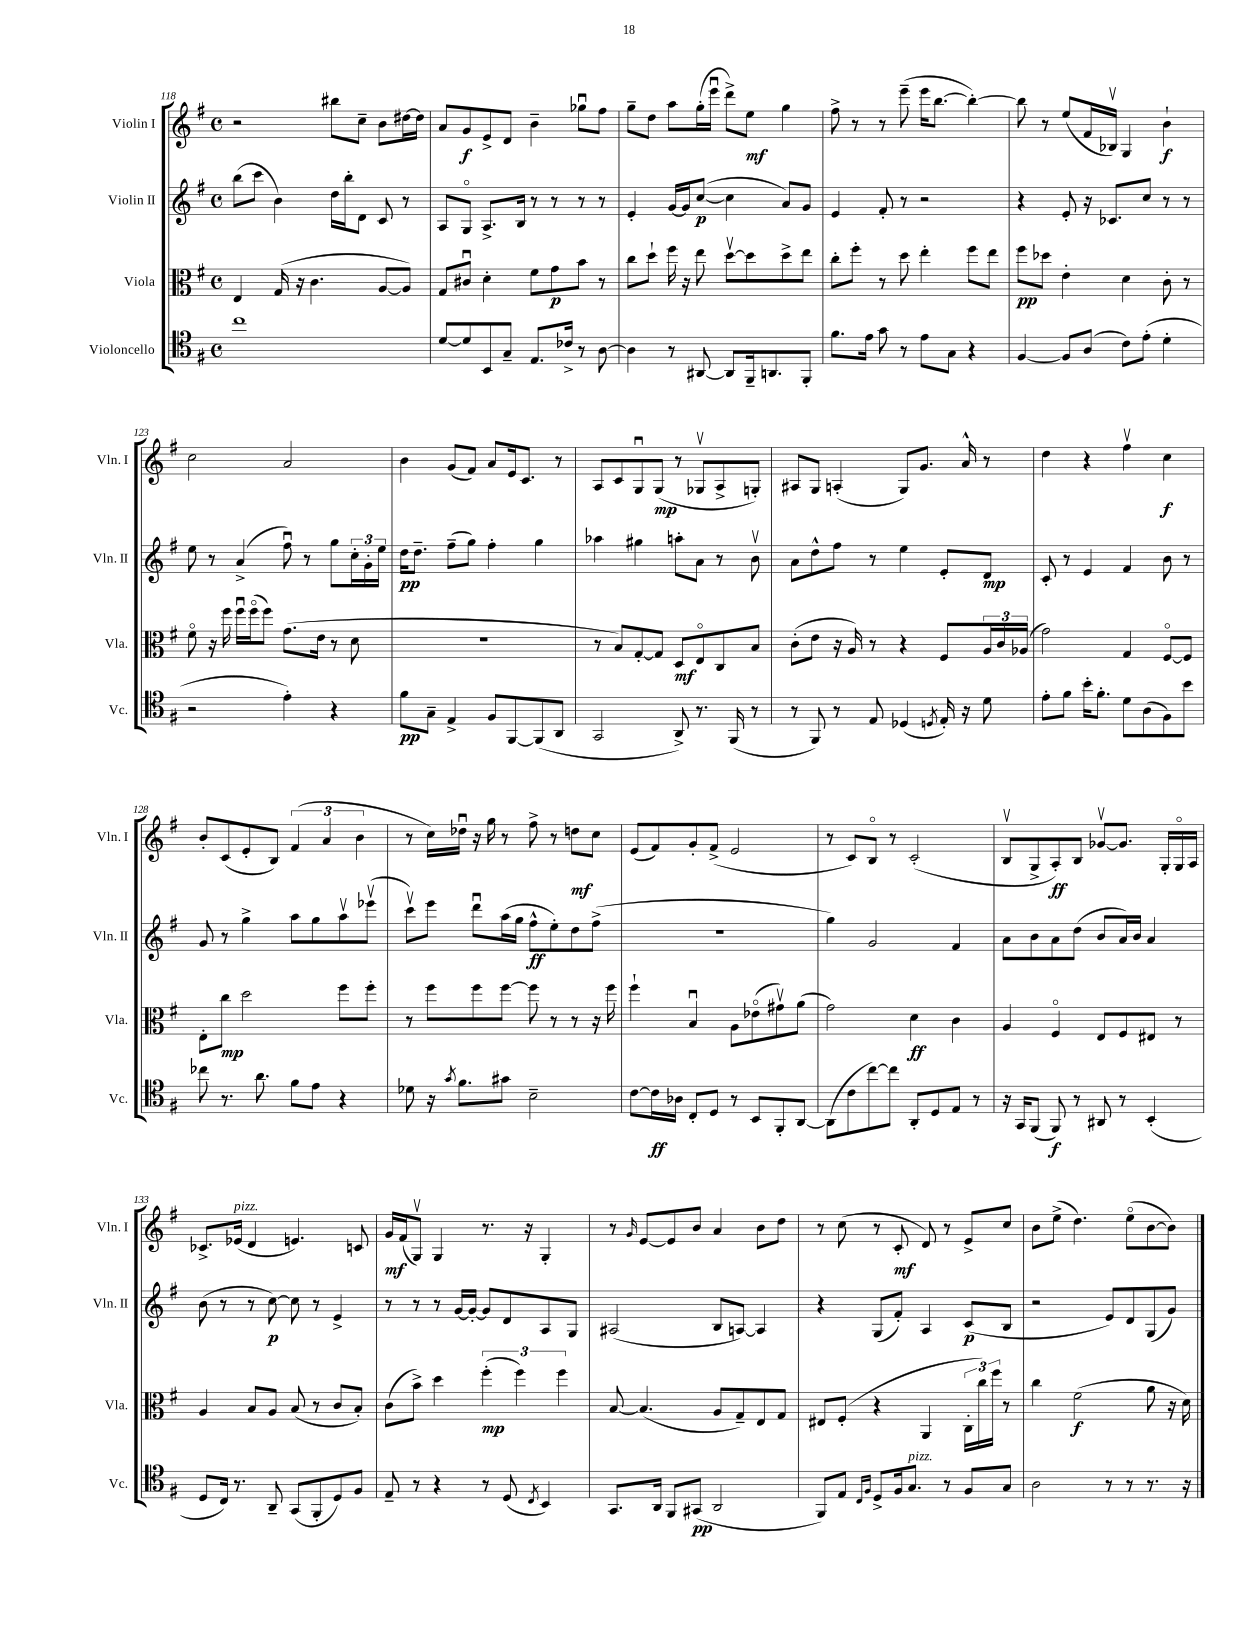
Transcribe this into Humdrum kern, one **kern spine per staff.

**kern	**kern	**kern	**kern
*staff4	*staff3	*staff2	*staff1
*clefC4	*clefC3	*clefG2	*clefG2
*k[f#]	*k[f#]	*k[f#]	*k[f#]
*M4/4	*M4/4	*M4/4	*M4/4
*met(c)	*met(c)	*met(c)	*met(c)
1cc	4E	(8bb	2r
.	.	8ccc	.
.	(16G	4b)	.
.	16r	.	.
.	4.c	.	.
.	.	16dd	8bb#
.	.	16bb'	.
.	.	8d	8cc~
.	[8A	8c	8b
.	8A])	8r	[16dd#
.	.	.	16dd#]
=	=	=	=
[8d	8G	8A	8a
8d]	8c#u	8Go	8g
8BB	4d'	8.A^	8e^
8G~	.	.	8d
.	.	16B	.
8.E	8f#	8r	4b~
.	8g	8r	.
16c-^	.	.	.
8r	8b	8r	8gg-u
[8A	8r	8r	8ff#
=	=	=	=
4A]	8cc	4e'	8gg~
.	8dd`	.	8dd
8r	16ff#	[16g	8aa
.	16r	16g]	.
[8AA#	8ee	([8cc	(16gg'
.	.	.	16eeeu
8AA#]	[8ddv	4cc]	8ddd^)
16FF#~	8dd]	.	8ee
8.AA	.	.	.
.	8dd^	8a)	4gg
8FF#'	8ee	8g	.
=	=	=	=
8.f#	8cc'	4e	8ff#^
.	8ff#'	.	8r
16e	.	.	.
8g	8r	8f#'	8r
8r	8dd	8r	(8eee~
8e	4ee'	2r	16eee
.	.	.	[8.bb
8G	.	.	.
4r	8ff#	.	4bb'_)
.	8ee	.	.
=	=	=	=
[4F#	8ff#	4r	8bb]
.	8dd-	.	8r
8F#]	4e'	8e'	(8ee
(8A	.	16r	16f#
.	.	8.c-	16B-v)
8c)	4d	.	4G
(8e'	.	8cc	.
4d'	8c'	8r	4b`
.	8r	8r	.
=	=	=	=
2r	8f#o	8ee	2cc
.	16r	8r	.
.	16ff#	.	.
.	16ff#u	(4a^	.
.	(16ff#o	.	.
.	8ff#)	.	.
4e')	(8.g	8ff#u)	2a
.	.	8r	.
.	16e	.	.
4r	8r	8gg	.
.	8d	24cc'	.
.	.	24g'	.
.	.	24ee	.
=	=	=	=
8f#	1r	16dd	4b
.	.	8.dd~	.
8G~	.	.	.
4E^	.	(8ff#~	(8g
.	.	8gg)	8f#)
8F#	.	4ff#'	8a
[8FF#	.	.	16e
.	.	.	8.c
(8FF#]	.	4gg	.
8AA	.	.	8r
=	=	=	=
2GG	8r	4aa-	8A
.	8B)	.	8c
.	[8G'	4gg#	8Gu
.	8G]	.	(8G
8AA^)	8D	8aa'	8r
8.r	8Eo	8a	8G-v
.	8C	8r	8A^
(16FF#	.	.	.
8r	8B	8bv	8G')
=	=	=	=
8r	(8c'	8a	8A#
8FF#)	8e	8dd^^	8G
8r	16r	8ff#	(4A'
.	16A)	.	.
8E	8r	8r	.
(4D-	4r	4ee	8G)
.	.	.	8.g
8qD	.	.	.
16E')	8F#	8e'	.
16r	.	.	16a^^
8d	24A	8d	8r
.	24c	.	.
.	(24A-	.	.
=	=	=	=
8e'	2g)	8c'	4dd
8f#	.	8r	.
16b'	.	4e	4r
8.f#'	.	.	.
8d	4G	4f#	4ff#v
(8A	.	.	.
8F#)	[8F#o	8b	4cc
8b	8F#]	8r	.
=	=	=	=
8cc-	8E'	8g	8b'
8.r	8cc	8r	(8c
.	2dd	4gg^	8e'
8.a	.	.	.
.	.	.	8B)
8f#	.	8aa	(6f#
8e	.	8gg	.
.	.	.	6a
4r	8ff#	8aav	.
.	.	.	6b
.	8ff#'	(8eee-v	.
=	=	=	=
8d-	8r	8cccv)	8r
16r	8ff#	8eee	16cc)
8qg	.	.	.
8.f#	.	.	16dd-u
.	8ff#	8dddu	16r
.	.	.	16gg
8g#	[8ff#	(16aa	8r
.	.	16gg	.
2B~	8ff#]	8ff#^^	8ff#^
.	8r	8ee')	8r
.	8r	8dd	8dd
.	16r	(8ff#^	8cc
.	16ff#	.	.
=	=	=	=
[8c	4ff#`	1r	(8e
16c]	.	.	8f#)
16A-	.	.	.
8C'	4Bu	.	8g'
8D	.	.	(8f#^
8r	8A	.	2e
8BB	(8e-o	.	.
8FF#'	8g#v)	.	.
[8AA	(8a	.	.
=	=	=	=
(8AA]	2g)	4gg)	8r
8c	.	.	8c)
[8cc)	.	2g	8Bo
8cc]	.	.	8r
8AA'	4d	.	(2c'
8D	.	.	.
8E	4c	4f#	.
8r	.	.	.
=	=	=	=
16r	4A	8a	8Bv
16GG	.	.	.
(8FF#	.	8b	8G^
8FF#)	4F#o	8a	8A')
8r	.	(8dd	8B
8AA#	8E	8b	[8g-v
8r	8F#	16a)	8.g-]
.	.	16b	.
(4BB'	8E#	4a	.
.	.	.	16G'
.	8r	.	16Go
.	.	.	16A
=	=	=	=
8D	4A	(8b	8.c-^
16C)	.	8r	.
8.r	.	.	(16e-
.	8B	8r	4d
8AA~	8A	[8cc)	.
(8GG	(8B	8cc]	4.e)
8FF#'	8r	8r	.
8D)	8c	4e^	.
8F#	8B')	.	8c
=	=	=	=
8E~	(8c	8r	16g
.	.	.	(16f#
8r	8b^)	8r	8Gv)
4r	4dd	8r	4G
.	.	[16g	.
.	.	16g'_	.
8r	(6ff#'	8g]	8.r
(8D	.	8d	.
.	6ff#)	.	.
.	.	.	16r
8qC	.	.	.
4BB)	.	8A	4G'
.	6ff#	.	.
.	.	8G	.
=	=	=	=
8.GG	[8B	(2A#	8r
.	.	.	16qqg
.	(4.B]	.	[8e
16AA	.	.	.
8FF#	.	.	8e]
(8GG#	.	.	8b
2AA	8A	8B	4a
.	8G~)	[8A)	.
.	8E	4A]	8b
.	8G	.	8dd
=	=	=	=
8FF#)	8E#	4r	8r
8E	(8F#'	.	(8cc
16qqC	.	.	.
16qqF#	.	.	.
8D^	4r	(8G	8r
16F#	.	8f#')	8c'
8.G	.	.	.
.	4AA	4A	8d)
8r	.	.	8r
8F#	24C'	(8c	8e^
.	24cc)	.	.
.	24ff#	.	.
8G	8r	8B	8cc
=	=	=	=
2A	4cc	2r	8b
.	.	.	(8ee^
.	(2f#	.	4.dd)
8r	.	8e)	.
8r	.	8d	(8eeo
8.r	8a	(8G	[8b
.	16r	8g)	8b])
16r	16d)	.	.
==	==	==	==
*-	*-	*-	*-
